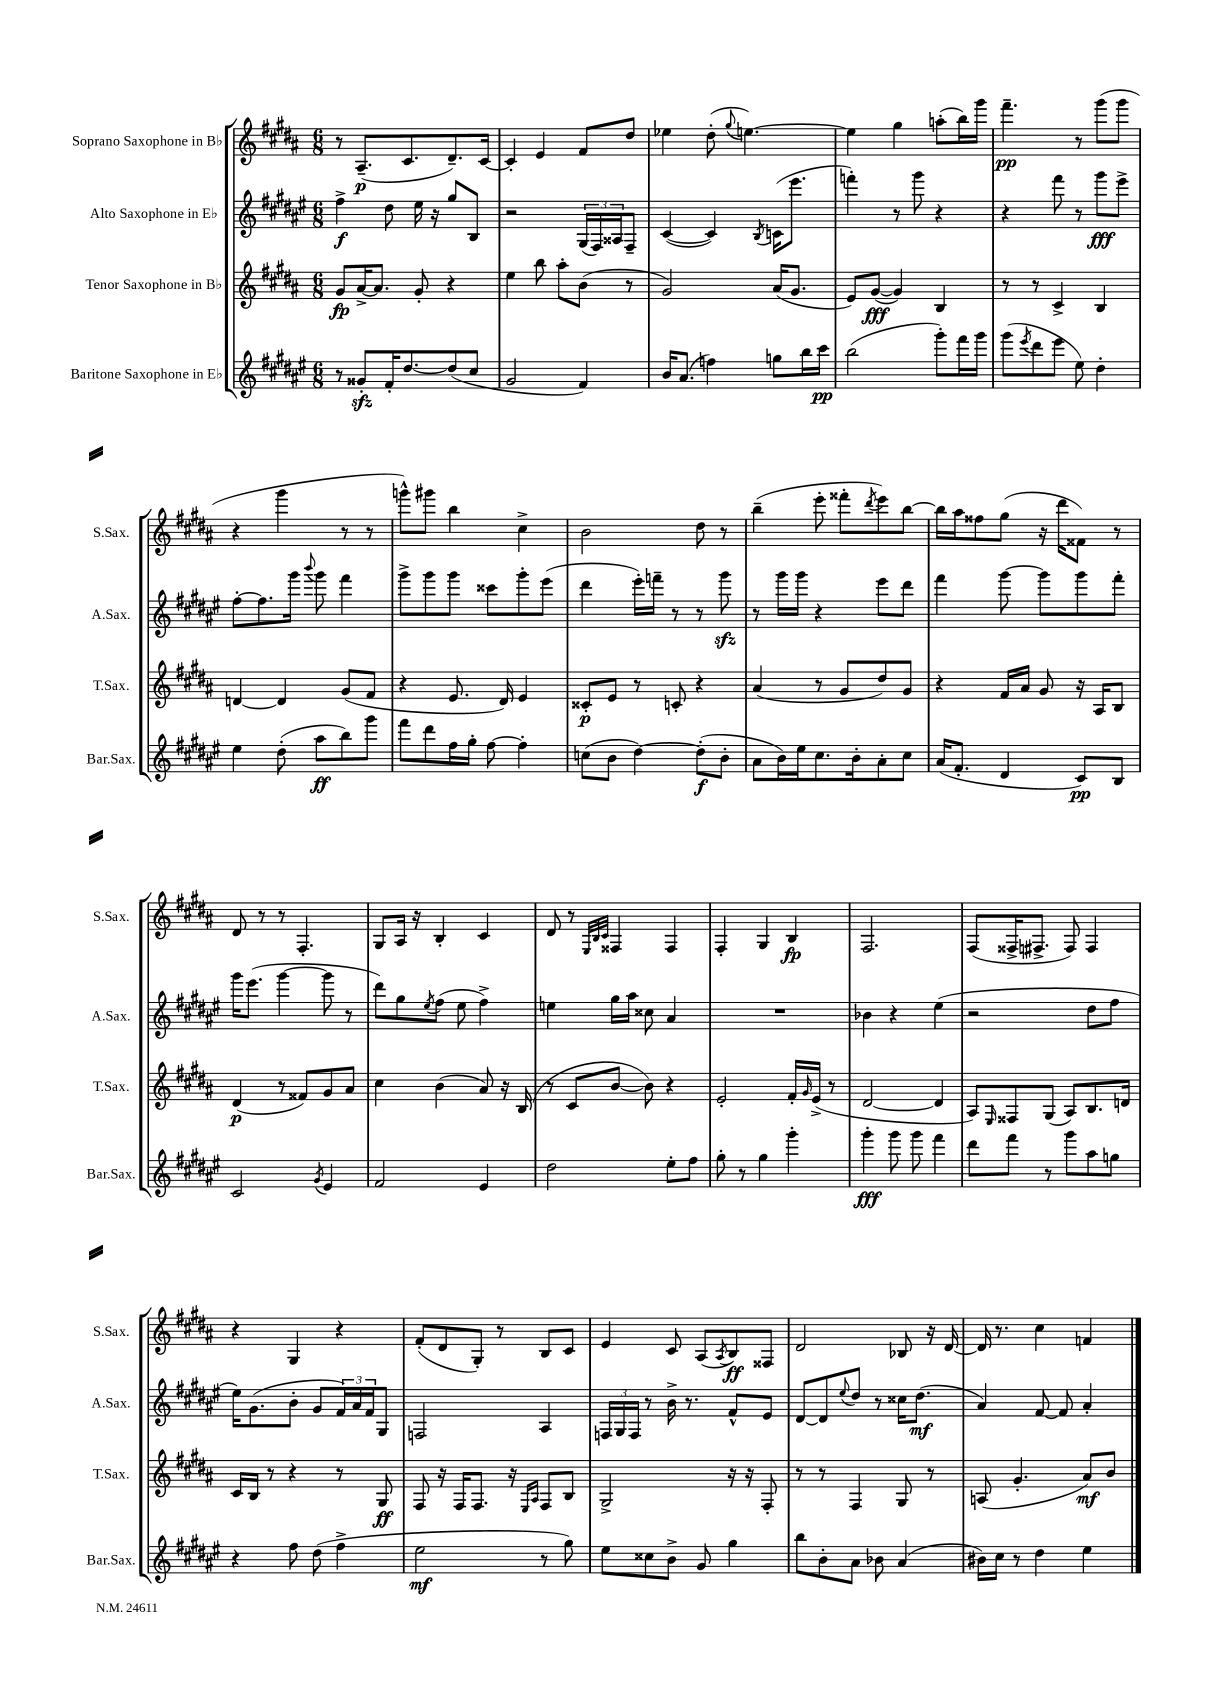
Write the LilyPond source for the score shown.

<<
\new StaffGroup <<
\new Staff = "s0" \with { instrumentName = "Soprano Saxophone in Bb" shortInstrumentName = "S.Sax." } {
    \clef treble \key b \major \numericTimeSignature \time 6/8
    r8 ais8.--\p( cis'8. dis'8.--) cis'16~ |
    cis'4-. e'4 fis'8 dis''8 |
    ees''4 dis''8-.( \appoggiatura { gis''8 } e''4.~) |
    e''4 gis''4 a''8-.( b''16) gis'''16 |
    fis'''4.--\pp r8 gis'''8( gis'''8 |
    r4 gis'''4 r8 r8 |
    g'''8-^) gis'''8 b''4 cis''4-> |
    b'2 dis''8 r8 |
    b''4--( e'''8-. fisis'''8-. \acciaccatura { dis'''8 } e'''8) b''8~ |
    b''16 ais''16 fisis''8 gis''8( r16 dis'''16 fisis'8) r8 |
    dis'8 r8 r8 fis4.-. |
    gis8 ais16 r16 b4-. cis'4 |
    dis'8 r8 \grace { e32 b32 cis'32 } fisis4 fisis4 |
    fis4-. gis4 b4\fp |
    fis2. |
    fis8( fisis16-> fis8.-> fis8) fis4 |
    r4 gis4 r4 |
    fis'8-.( dis'8 gis8-.) r8 b8 cis'8 |
    e'4 cis'8 ais8( \acciaccatura { ais8 } b8\ff) fisis8 |
    dis'2 bes8 r16 dis'16~ |
    dis'16 r8. cis''4 f'4 \bar "|." |
}
\new Staff = "s1" \with { instrumentName = "Alto Saxophone in Eb" shortInstrumentName = "A.Sax." } {
    \clef treble \key fis \major \numericTimeSignature \time 6/8
    fis''4->\f dis''8 eis''16 r16 gis''8 b8 |
    r2 \tuplet 3/2 { gis16( fis16) aisis16 } fis8-- |
    cis'4~( cis'4) \acciaccatura { b8 } c'16( eis'''8. |
    f'''4-.) r8 gis'''8 r4 |
    r4 fis'''8 r8 gis'''8\fff eis'''8-> |
    fis''8~-. fis''8. gis'''16 \appoggiatura { b'''8 } gis'''8 fis'''4 |
    gis'''8-> gis'''8 gis'''8 cisis'''8 gis'''8-. eis'''8( |
    dis'''4 eis'''16-.) f'''16-- r8 r8 gis'''8\sfz |
    r8 gis'''16 gis'''16 r4 eis'''8 dis'''8 |
    fis'''4 gis'''8~ gis'''8 gis'''8 fis'''8-. |
    gis'''16 eis'''8.( gis'''4~ gis'''8 r8 |
    dis'''8) gis''8 \acciaccatura { eis''8 } fis''8( eis''8 fis''4->) |
    e''4 gis''16 ais''16 cisis''8 ais'4 |
    R2. |
    bes'4 r4 eis''4( |
    r2 dis''8 fis''8 |
    eis''16) gis'8.( b'8-. gis'8 \tuplet 3/2 { fis'16) ais'16 fis'16 } gis8 |
    f2 ais4 |
    \tuplet 3/2 { f16 gis16 f16 } r8 b'16-> r8. fis'8-^ eis'8 |
    dis'8~ dis'8 \appoggiatura { eis''8 } dis''8 r8 cisis''16 dis''8.\mf( |
    ais'4) fis'8~ fis'8 ais'4-. \bar "|." |
}
\new Staff = "s2" \with { instrumentName = "Tenor Saxophone in Bb" shortInstrumentName = "T.Sax." } {
    \clef treble \key b \major \numericTimeSignature \time 6/8
    gis'8\fp ais'16~-> ais'8. gis'8-. r4 |
    e''4 b''8 ais''8-. b'8( r8 |
    gis'2) ais'16( gis'8. |
    e'8) gis'8~\fff( gis'4) b4 |
    r8 r8 cis'4-> b4 |
    d'4~ d'4 gis'8( fis'8 |
    r4 e'8. dis'16) e'4 |
    cisis'8-.\p e'8 r8 c'8-. r4 |
    ais'4( r8 gis'8 dis''8) gis'8 |
    r4 fis'16 ais'16 gis'8 r16 ais16 b8 |
    dis'4\p( r8 fisis'8) gis'8 ais'8 |
    cis''4 b'4( ais'8) r16 b16( |
    r8 cis'8 b'8~ b'8) r4 |
    e'2-. fis'16-. \grace { gis'16 } e'16->( r8 |
    dis'2~ dis'4 |
    ais8) \grace { e16 } fisis8 gis8( ais8) b8. d'16 |
    cis'16 b16 r8 r4 r8 gis8\ff |
    fis8 r16 fis16 fis8. r16 \grace { e16 ais16 } fis8 b8 |
    gis2-> r16 r16 fis8-. |
    r8 r8 fis4 gis8 r8 |
    a8( gis'4.-. ais'8\mf) b'8 \bar "|." |
}
\new Staff = "s3" \with { instrumentName = "Baritone Saxophone in Eb" shortInstrumentName = "Bar.Sax." } {
    \clef treble \key fis \major \numericTimeSignature \time 6/8
    r8 gisis'8-.\sfz fis'16-. dis''8.~ dis''8( cis''8 |
    gis'2 fis'4) |
    b'16 ais'8.( f''4) g''8 b''16 cis'''16\pp |
    b''2( gis'''8-.) fis'''16 gis'''16 |
    gis'''8( \acciaccatura { eis'''8 } dis'''8 eis'''8 eis''8) dis''4-. |
    eis''4 dis''8-.( ais''8\ff b''8) gis'''8 |
    fis'''8 dis'''8 fis''16 gis''16-. fis''8~ fis''4-. |
    c''8( b'8 dis''4~) dis''8-.\f( b'8-. |
    ais'8 b'16) eis''16 cis''8. b'16-. ais'8-. cis''8 |
    ais'16( fis'8.-. dis'4 cis'8\pp) b8 |
    cis'2 \acciaccatura { gis'8 } eis'4 |
    fis'2 eis'4 |
    dis''2 eis''8-. fis''8 |
    gis''8-. r8 gis''4 gis'''4-. |
    gis'''4-.\fff gis'''8 gis'''8 fis'''4 |
    dis'''8 fis'''8 r8 gis'''8 ais''8 g''8 |
    r4 fis''8 dis''8( fis''4-> |
    eis''2\mf r8 gis''8) |
    eis''8 cisis''8 b'8-> gis'8 gis''4 |
    b''8 b'8-. ais'8 bes'8 ais'4( |
    bis'16) cis''16 r8 dis''4 eis''4 \bar "|." |
}
>>
>>
\layout { \context { \Score \remove "Bar_number_engraver" } }
